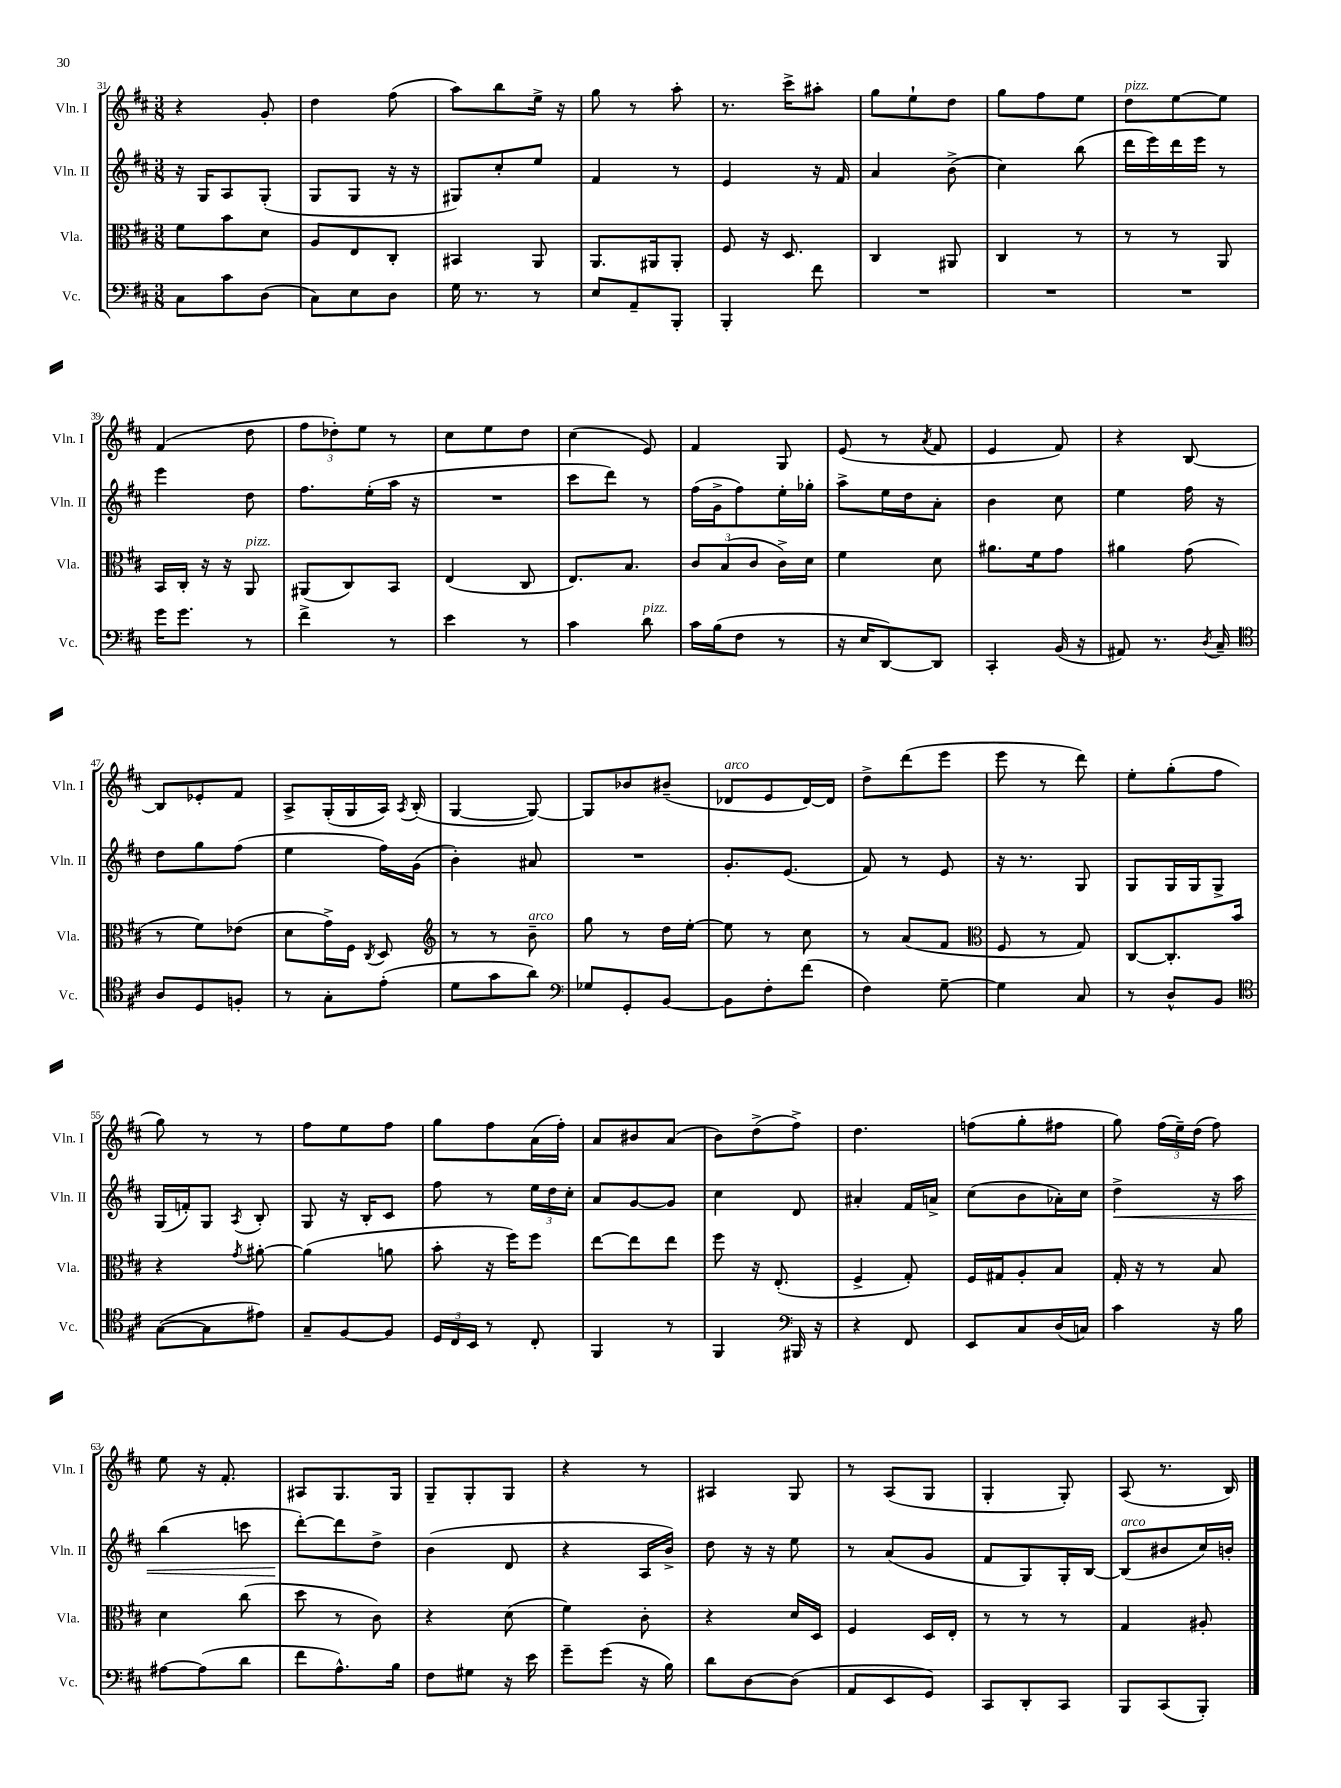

**kern	**kern	**kern	**dynam	**kern
*part4	*part3	*part2	*part2	*part1
*staff4	*staff3	*staff2	*staff2	*staff1
*I"Vc.	*I"Vla.	*I"Vln. II	*	*I"Vln. I
*I'Vc.	*I'Vla.	*I'Vln. II	*	*I'Vln. I
*clefF4	*clefC3	*clefG2	*	*clefG2
*k[f#c#]	*k[f#c#]	*k[f#c#]	*	*k[f#c#]
*M3/8	*M3/8	*M3/8	*	*M3/8
=31	=31	=31	=31	=31
8C#\L	8f#\L	16r	.	4r
.	.	16G/KL	.	.
8c#\	8b\	8A/	.	.
(8D\J	8d\J	(8G'/J	.	8g'/
=32	=32	=32	=32	=32
8C#\L)	8A/L	8G/L	.	4dd\
8E\	8E/	8G/J	.	.
8D\J	8C#'/J	16r	.	(8ff#\
.	.	16r	.	.
=33	=33	=33	=33	=33
16G\	4BB#X/	8G#X/L)	.	8aa\L)
8.r	.	.	.	.
.	.	8cc#'/	.	8bb\
8r	8AA/	8ee/J	.	16ee^\Jk
.	.	.	.	16r
=34	=34	=34	=34	=34
8E/L	8.AA/L	4f#/	.	8gg\
8AA~/	.	.	.	8r
.	16AA#X/k	.	.	.
8BBB'/J	8AA#'/J	8r	.	8aa'\
=35	=35	=35	=35	=35
4BBB'/	8F#/	4e/	.	8.r
.	16r	.	.	.
.	8.D/	.	.	16ccc#^\KL
8f#\	.	16r	.	8aa#X'\J
.	.	16f#/	.	.
=36	=36	=36	=36	=36
4.r	4C#/	4a/	.	8gg\L
.	.	.	.	8ee`\
.	8AA#X/	(8b^\	.	8dd\J
=37	=37	=37	=37	=37
4.r	4C#/	4cc#\)	.	8gg\L
.	.	.	.	8ff#\
.	8r	(8bb\	.	8ee\J
=38	=38	=38	=38	=38
!	!	!	!	!LO:TX:a:i:t=pizz.
4.r	8r	16ddd\LL	.	8dd\L
.	.	16eee\)	.	.
.	8r	16ddd\	.	[8ee\
.	.	16eee\JJ	.	.
.	8AA/	8r	.	8ee\J]
!!LO:LB:g=z
=39	=39	=39	=39	=39
16g\KL	16BB/LL	4eee\	.	(4f#/
8.g\J	16C#'/JJ	.	.	.
.	16r	.	.	.
.	16r	.	.	.
!	!LO:TX:a:i:t=pizz.	!	!	!
8r	8AA/	8dd\	.	8dd\
=40	=40	=40	=40	=40
4f#^\	(8AA#X/L	8.ff#\L	.	12ff#\L
.	.	.	.	12dd-X'\)
.	8C#/)	.	.	.
.	.	.	.	12ee\J
.	.	(16ee'\L	.	.
8r	8BB/J	16aa\JJ	.	8r
.	.	16r	.	.
=41	=41	=41	=41	=41
4e\	(4E/	4.r	.	8cc#\L
.	.	.	.	8ee\
8r	8C#/	.	.	8dd\J
=42	=42	=42	=42	=42
4c#\	8.E/L)	8ccc#\L	.	(4cc#\
.	.	8ddd\J)	.	.
.	8.B/J	.	.	.
!LO:TX:a:i:t=pizz.	!	!	!	!
8d\	.	8r	.	8e/)
=43	=43	=43	=43	=43
16c#\LL	12c#/L	(16ff#\LL	.	4f#/
(16B\J	.	16g^\J	.	.
.	(12B/	.	.	.
8F#\J	.	8ff#\)	.	.
.	12c#/J	.	.	.
8r	16c#^\LL)	16ee'\L	.	8G/
.	16d\JJ	16gg-X'\JJ	.	.
=44	=44	=44	=44	=44
16r	4f#\	8aa^\L	.	(8e/
16E/KL	.	.	.	.
[8DD/)	.	16ee\L	.	8r
.	.	16dd\J	.	.
.	.	.	.	8qa/
8DD/J]	8d\	8a'\J	.	8f#/
=45	=45	=45	=45	=45
4CC#'/	8.a#X\L	4b\	.	4e/
.	16f#\k	.	.	.
(16BB/	8g\J	8cc#\	.	8f#/)
16r	.	.	.	.
=46	=46	=46	=46	=46
8AA#X/)	4a#X\	4ee\	.	4r
8.r	.	.	.	.
.	(8g\	16ff#\	.	[8B/
8qD/	.	.	.	.
16C#~/	.	16r	.	.
!!LO:LB:g=z
=47	=47	=47	=47	=47
*clefC4	*	*	*	*
8A/L	8r	8dd\L	.	8B/L]
8D/	8f#\L)	8gg\	.	8e-X'/
8Fn'/J	(8e-X\J	(8ff#\J	.	8f#/J
=48	=48	=48	=48	=48
8r	8d\L	4ee\	.	8A^/L
8G'\L	16g^\L)	.	.	(16G'/L
.	16F#\JJ	.	.	16G/
.	8qC#/	.	.	.
(8e'\J	8D/	16ff#\LL)	.	16A/JJ)
.	.	.	.	8qA/
.	.	(16g\JJ	.	(16B'/
=49	=49	=49	=49	=49
*	*clefG2	*	*	*
8d\L	8r	4b'\)	.	[4G/
8g\	8r	.	.	.
!	!LO:TX:a:i:t=arco	!	!	!
8a\J)	8b~\	8a#X/	.	8G/_)
=50	=50	=50	=50	=50
*clefF4	*	*	*	*
8G-X/L	8gg\	4.r	.	8G/L]
8GG'/	8r	.	.	8b-X/
[8BB/J	16dd\LL	.	.	(8b#X~/J
.	[16ee'\JJ	.	.	.
=51	=51	=51	=51	=51
!	!	!	!	!LO:TX:a:i:t=arco
8BB\L]	8ee\]	8.g'/L	.	8d-X/L
8F#'\	8r	.	.	8e/
.	.	(8.e/J	.	.
(8f#\J	8cc#\	.	.	[16d-/L)
.	.	.	.	16d-/JJ]
=52	=52	=52	=52	=52
4F#\)	8r	8f#/)	.	8dd^\L
.	(8a/L	8r	.	(8ddd\
[8G~\	8f#/J	8e/	.	8eee\J
=53	=53	=53	=53	=53
*	*clefC3	*	*	*
4G\]	8F#/	16r	.	8eee\
.	.	8.r	.	.
.	8r	.	.	8r
8C#/	8G/)	8G/	.	8ddd\)
=54	=54	=54	=54	=54
8r	[8C#/L	8G/L	.	8ee'\L
8D^^/L	8.C#'/]	16G/L	.	(8gg'\
.	.	16G/J	.	.
8BB/J	.	8G^/J	.	8ff#\J
.	16b/Jk	.	.	.
!!LO:LB:g=z
=55	=55	=55	=55	=55
*clefC4	*	*	*	*
([8G\L	4r	(16G/LL	.	8gg\)
.	.	16fn'/J)	.	.
8G\]	.	8G/J	.	8r
.	8qg/	8qA/	.	.
8e#X\J)	[8a#X'\	8B'/	.	8r
=56	=56	=56	=56	=56
8G~/L	(4a#\]	8G/	.	8ff#\L
[8F#/	.	16r	.	8ee\
.	.	16B'/KL	.	.
8F#/J]	8an\	8c#/J	.	8ff#\J
=57	=57	=57	=57	=57
24D/LL	8b'\	8ff#\	.	8gg\L
24C#/	.	.	.	.
24BB/JJ	.	.	.	.
8r	16r	8r	.	8ff#\
.	16ff#\KL)	.	.	.
8C#'/	8ff#\J	24ee\LL	.	(16a\L
.	.	24dd\	.	.
.	.	.	.	16ff#'\JJ)
.	.	24cc#'\JJ	.	.
=58	=58	=58	=58	=58
4FF#/	[8ee\L	8a/L	.	8a/L
.	8ee\]	[8g/	.	8b#X/
8r	8ee\J	8g/J]	.	(8a/J
=59	=59	=59	=59	=59
4FF#/	8ff#\	4cc#\	.	8b\L)
.	16r	.	.	(8dd^\
.	(8.E'/	.	.	.
*clefF4	*	*	*	*
16BBB#X/	.	8d/	.	8ff#^\J)
16r	.	.	.	.
=60	=60	=60	=60	=60
4r	4F#^/	4a#X'/	.	4.dd\
8FF#/	8G'/)	16f#/LL	.	.
.	.	16an^/JJ	.	.
=61	=61	=61	=61	=61
8EE/L	16F#/LL	(8cc#\L	.	(8ffn\L
.	16G#X/J	.	.	.
8C#/	8A'/	8b\	.	8gg'\
(16D/L	8B/J	16a-X'\L)	.	8ff#X\J
16Cn/JJ)	.	16cc#\JJ	.	.
=62	=62	=62	=62	=62
!	!	!	!LO:HP:b	!
4c#\	16G'/	4dd^\	<	8gg\)
.	16r	.	.	.
.	8r	.	.	(24ff#\LL
.	.	.	.	24ee~\)
.	.	.	.	(24dd\JJ
16r	8B/	16r	.	8ff#\)
16B\	.	16aa\	.	.
!!LO:LB:g=z
=63	=63	=63	=63	=63
[8A#X\L	4d\	(4bb\	.	8ee\
(8A#\]	.	.	.	16r
.	.	.	.	8.f#'/
8d\J	(8cc#\	8cccn\	.	.
=64	=64	=64	=64	=64
8f#\L	8dd\	[8ddd'\L)	.	8A#X/L
8.A^^\)	8r	8ddd\]	[	8.G/
.	8c#\)	8dd^\J	.	.
16B\Jk	.	.	.	16G/Jk
=65	=65	=65	=65	=65
8F#\L	4r	(4b\	.	8G~/L
8G#X\J	.	.	.	8G'/
16r	(8d\	8d/	.	8G/J
16e\	.	.	.	.
=66	=66	=66	=66	=66
8g~\L	4f#\)	4r	.	4r
(8g\J	.	.	.	.
16r	8c#'\	16A/LL	.	8r
16B\)	.	16b^/JJ)	.	.
=67	=67	=67	=67	=67
8d\L	4r	8dd\	.	4A#X/
[8D\	.	16r	.	.
.	.	16r	.	.
(8D\J]	16d/LL	8ee\	.	8G/
.	16D/JJ	.	.	.
=68	=68	=68	=68	=68
8AA/L	4F#/	8r	.	8r
8EE/	.	(8a/L	.	(8A/L
8GG/J)	16D/LL	8g/J	.	8G/J
.	16E'/JJ	.	.	.
=69	=69	=69	=69	=69
8CC#/L	8r	8f#/L	.	4G'/
8DD'/	8r	8G/)	.	.
8CC#/J	8r	16G'/L	.	8G'/)
.	.	[16B/JJ	.	.
=70	=70	=70	=70	=70
!	!	!LO:TX:a:i:t=arco	!	!
8BBB/L	4G/	(8B/L]	.	(8A/
(8CC#/	.	8b#X/	.	8.r
8BBB'/J)	8A#X'/	16cc#/L)	.	.
.	.	16bn'/JJ	.	16B/)
==	==	==	==	==
*-	*-	*-	*-	*-
